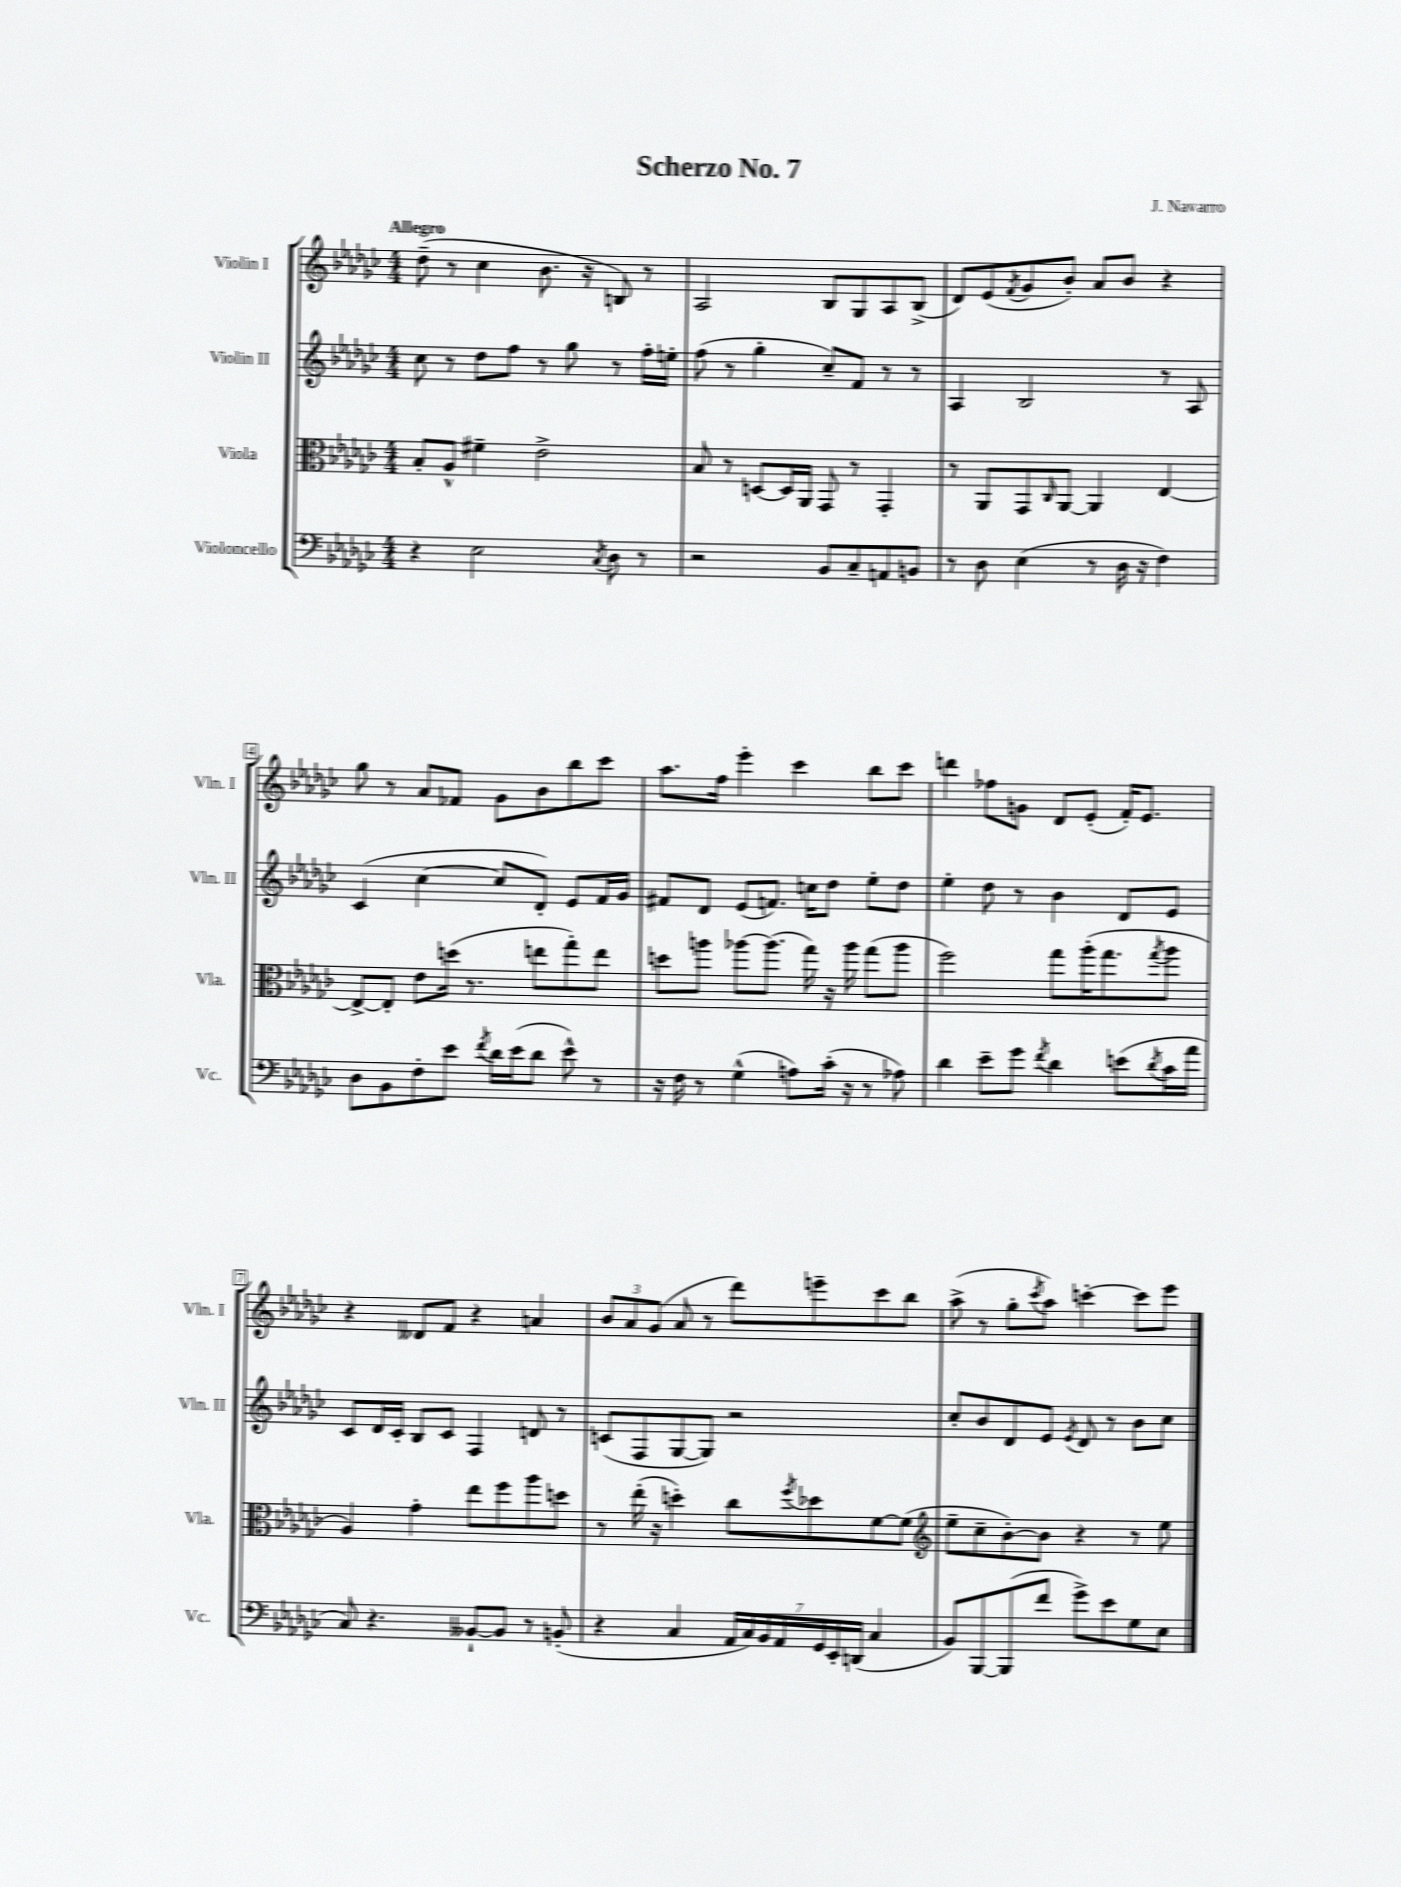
\header { title = "Scherzo No. 7" composer = "J. Navarro" }
<<
\new StaffGroup <<
\new Staff = "s0" \with { instrumentName = "Violin I" shortInstrumentName = "Vln. I" } {
    \clef treble \key ges \major \numericTimeSignature \time 4/4 \tempo "Allegro"
    des''8--( r8 ces''4 bes'8. r16 b8) r8 |
    aes2 bes8 ges8 aes8 bes8->( |
    des'8) ees'8( \acciaccatura { f'8 } ges'8 bes'8-.) aes'8 bes'8 r4 |
    ges''8 r8 aes'8 fes'8 ges'8 bes'8 bes''8 ces'''8 |
    aes''8. f''16 ees'''4-. ces'''4 bes''8 ces'''8 |
    d'''4 fes''8 g'8 des'8 ees'8-.( f'16-.) ees'8. |
    r4 deses'8 f'8 r4 a'4 |
    \tuplet 3/2 { bes'8 aes'8 ges'8( } aes'8 r8 des'''8) e'''8-- ces'''8 bes''8 |
    aes''8->( r8 ges''8-. \acciaccatura { ces'''8 } aes''8) c'''4~-. c'''8 ees'''8 \bar "|." |
}
\new Staff = "s1" \with { instrumentName = "Violin II" shortInstrumentName = "Vln. II" } {
    \clef treble \key ges \major \numericTimeSignature \time 4/4
    ces''8 r8 des''8 f''8 r8 ges''8 r8 f''16-. e''16-. |
    f''8( r8 ges''4-. ces''8--) f'8 r8 r8 |
    aes4 bes2 r8 aes8 |
    ces'4( ces''4~ ces''8 des'8-.) ees'8 f'16 ges'16 |
    fis'8 des'8 ees'8( f'8.) c''16 des''8 ees''8-. des''8 |
    ees''4-. des''8 r8 bes'4 des'8 ees'8 |
    ces'8 des'16 ces'16-. bes8 ces'8 f4 d'8 r8 |
    c'8( f8 ges8~ ges8) r2 |
    ces''8-. bes'8 des'8 ees'8 \acciaccatura { ees'8 } des'8 r8 bes'8 ces''8 \bar "|." |
}
\new Staff = "s2" \with { instrumentName = "Viola" shortInstrumentName = "Vla." } {
    \clef alto \key ges \major \numericTimeSignature \time 4/4
    bes8-. aes8-^ fis'4-- ees'2-> |
    bes8 r8 d8~ d16 aes,16 ges,8 r8 ges,4-. |
    r8 aes,8 ges,8 \grace { ces16 } aes,8~ aes,4 ees4~ |
    ees8~-> ees8-. ees'8 d''16( r8. e''8 ges''8-.) e''8 |
    d''8 a''8 aes''8~ aes''8.( ges''16) r16 aes''16 ges''8( aes''8 |
    f''2) ges''8 aes''16-.( ges''8. \acciaccatura { ges''8 } aes''8 |
    aes4) ges'4-. ees''8 f''8 aes''8 d''8 |
    r8 ees''16-.( r16 d''4-.) ces''8 \acciaccatura { f''8 } des''8 f'8~ f'8( |
    \clef treble ees''8-- ces''8-- bes'8~-.) bes'8 r4 r8 ees''8 \bar "|." |
}
\new Staff = "s3" \with { instrumentName = "Violoncello" shortInstrumentName = "Vc." } {
    \clef bass \key ges \major \numericTimeSignature \time 4/4
    r4 ees2 \acciaccatura { ces8 } des8 r8 |
    r2 bes,8 ces8-- a,8 b,8 |
    r8 des8 ees4( r8 des16 r16 f4) |
    des8 bes,8 f8-. ees'8 \acciaccatura { f'8 } des'16 ees'16( des'8 ees'8-^) r8 |
    r16 f16 r8 ges4-^( a8) ces'16-.( r16 r8 aes8) |
    des'4 ees'8-- ges'8 \acciaccatura { f'8 } des'4 e'8( \acciaccatura { des'8 } ces'16 aes'16 |
    ces8) r4. beses,8~-! beses,8 r8 b,8-.( |
    r4 ces4 \tuplet 7/4 { aes,16 ces16) bes,16 aes,16 ges,16 ees,16-. d,16( } ces4 |
    bes,8) bes,,8~ bes,,8( f'8 ges'8->) ees'8 ges8 ees8 \bar "|." |
}
>>
>>
\layout { \context { \Score \override BarNumber.stencil = #(make-stencil-boxer 0.1 0.3 ly:text-interface::print) } }
